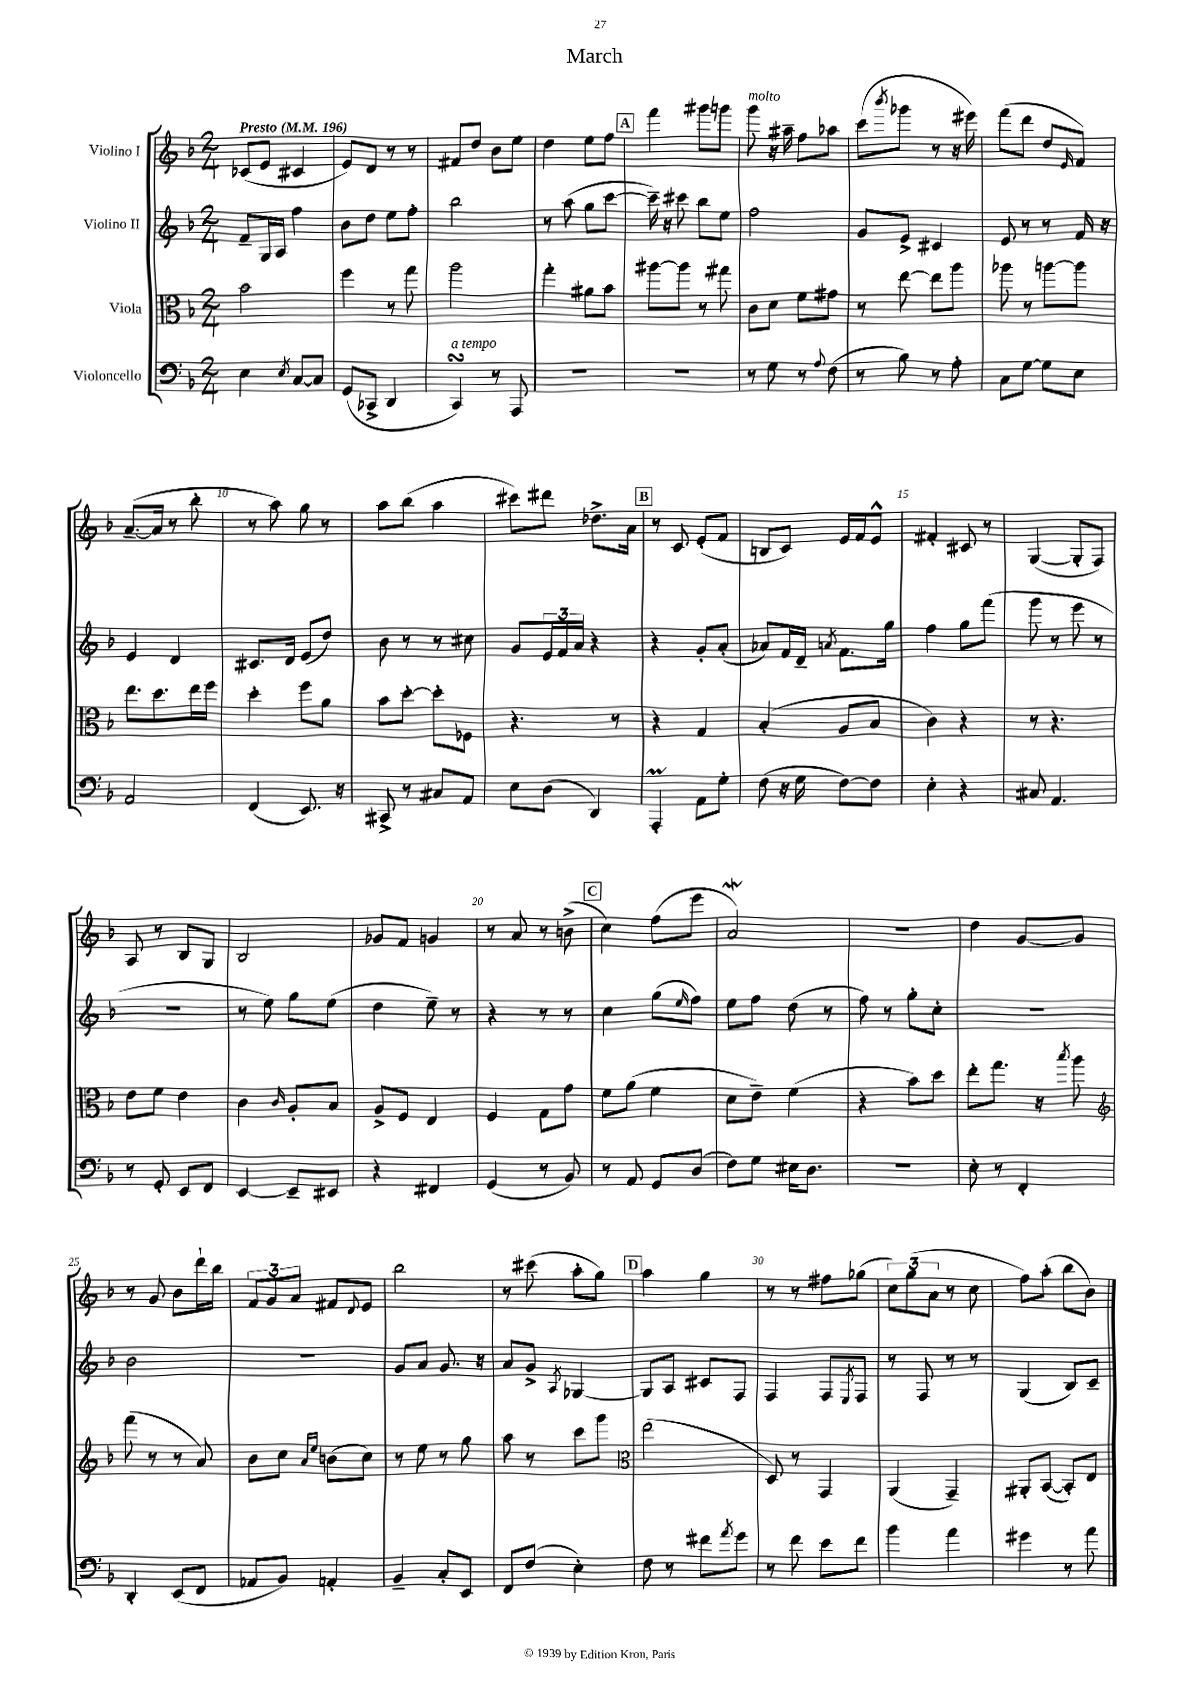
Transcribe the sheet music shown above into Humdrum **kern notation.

**kern	**kern	**kern	**kern
*staff4	*staff3	*staff2	*staff1
*clefF4	*clefC3	*clefG2	*clefG2
*k[b-]	*k[b-]	*k[b-]	*k[b-]
*M2/4	*M2/4	*M2/4	*M2/4
*MM196	*MM196	*MM196	*MM196
4E	2b-	8f~	(8c-
.	.	16G	8e
.	.	16A	.
8qE	.	.	.
[8C	.	4ff	4c#
8C]	.	.	.
=	=	=	=
(8GG	4ff	8b-	8e)
8CC-^	.	8dd	8d
4DD	8r	8ee	8r
.	8gg	8ff'	8r
=	=	=	=
4CC)	2aa	2bb-	8f#
.	.	.	8dd
8r	.	.	8b-
8AAA	.	.	8ee
=	=	=	=
2r	4gg'	8r	4dd
.	.	(8aa	.
.	8a#	8gg	8ee
.	8b-	[8ccc	8ff
=	=	=	=
2r	[8aa#	16ccc~])	4fff
.	.	16r	.
.	8aa#]	8ccc#	.
.	8r	8bb-	8ggg#
.	8gg#	8ee	8ggg
=	=	=	=
8r	8c	2ff	8ggg
8G	8d	.	16r
.	.	.	16aa#~
8r	8f	.	8ff
8qqA	.	.	.
(8F	8g#	.	8aa-
=	=	=	=
8r	8r	8g	(8ccc
.	.	.	8qbbb-
8B-)	[8ee	8e^	8ggg-
8r	8ee]	4c#	8r
8A'	8aa	.	16r
.	.	.	16eee#)
=	=	=	=
8C	8aa-	8e	(8fff
[8G	8r	8r	8ddd
8G]	[8aa	8r	8dd
.	.	.	16qqe
8E	8aa]	16f	8f)
.	.	16r	.
=	=	=	=
2AA	8.ee	4e	([8.a~
.	8.dd	.	16a]
.	.	4d	8r
.	16ee	.	8bb-'
.	16ff	.	.
=	=	=	=
(4FF	4dd'	8.c#	8r
.	.	.	8aa)
.	.	16d	.
8.EE)	8ff	(8e	8gg
.	8a	8dd)	8r
16r	.	.	.
=	=	=	=
8CC#^	8b-	8b-	8aa
8r	[8dd'	8r	(8bb-
8C#	8dd']	8r	4aa
8AA	8F-	8cc#	.
=	=	=	=
8E	4.r	8g	8ccc#)
(8D	.	24e	8ddd#
.	.	24f	.
.	.	24a	.
4DD)	.	4r	8.dd-^
.	8r	.	.
.	.	.	16a
=	=	=	=
4AAA'	4r	4r	8r
.	.	.	8c
8AA	4G	8g'	(8e'
8G'	.	(8a'	8f
=	=	=	=
(8F	(4B-'	8a-)	8B
16r	.	16f	8c)
16G	.	16d~	.
.	.	8qa	.
[8F)	8A	8.f	16e
.	.	.	16f
8F]	8B-	.	8e^^
.	.	16gg	.
=	=	=	=
4E'	4c)	4ff	4f#'
4r	4r	8gg	8c#
.	.	(8fff	8r
=	=	=	=
8C#	8r	8ggg	([4G
4.AA	4.r	8r	.
.	.	8eee	8G']
.	.	8r	8F)
=	=	=	=
8r	8e	2r	8A
8GG'	8f	.	8r
8EE	4e	.	8B-
8FF	.	.	8G
=	=	=	=
[4EE	4c	8r	2B-
.	.	8ee)	.
.	16qqc	.	.
8EE~]	8A'	8gg	.
8EE#	8B-	(8ee	.
=	=	=	=
4r	8A^	4dd	8g-
.	8F	.	8f
4FF#	4E	8ee~)	4g
.	.	8r	.
=	=	=	=
(4GG	4F	4r	8r
.	.	.	8a
8r	8G	8r	8r
8BB-)	8g	8r	(8b^
=	=	=	=
8r	8f	4cc	4cc)
8AA	(8a	.	.
8GG	4f	(8gg	(8ff
.	.	16qqee	.
(8D	.	8ff)	8eee
=	=	=	=
8F)	8d	8ee	2a)
8G	8e~)	8ff	.
16E#	(4f	(8dd	.
8.D	.	.	.
.	.	8r	.
=	=	=	=
2r	4r	8ff)	2r
.	.	8r	.
.	8b-)	8gg'	.
.	8dd	8cc'	.
=	=	=	=
8E'	8ee'	2r	4dd
8r	8.gg	.	.
4FF'	.	.	[8g
.	16r	.	.
.	8qbb-	.	.
.	8aa	.	8g]
=	=	=	=
*	*clefG2	*	*
4DD'	(8fff	2b-	8r
.	8r	.	8g
(8EE	8r	.	8b-
8FF	8a)	.	16ddd`
.	.	.	16bb-
=	=	=	=
8AA-	8b-	2r	12f
.	.	.	12g
8BB-)	8cc	.	.
.	.	.	12a
.	16qqa	.	.
.	16qqee	.	.
4AA'	(8b	.	8f#
.	.	.	8qqd
.	8cc)	.	8e
=	=	=	=
4BB-~	8r	8g	2bb-
.	8ee	8a	.
8C'	8r	8.g	.
8EE	8gg	.	.
.	.	16r	.
=	=	=	=
8FF	8aa	8a	8r
(8F	8r	8g^	(8ccc#
.	.	8qA	.
4E')	8ccc	[4G-	8aa'
.	8ggg	.	8gg)
=	=	=	=
*	*clefC3	*	*
8F	(2ee	8G-]	4aa
8r	.	8A	.
8f#	.	8c#	4gg
8qa	.	.	.
8g	.	8F	.
=	=	=	=
8r	8D)	4F	8r
8f	8r	.	8r
8e	4GG	8F	8ff#
.	.	8qE	.
8f	.	8F	(8gg-
=	=	=	=
4b-	(4AA	8r	12cc)
.	.	.	(12gg
.	.	8F	.
.	.	.	12a
4a	4GG~)	8r	8r
.	.	8r	8cc
=	=	=	=
4g#	8AA#'	(4G	8ff)
.	([8BB-	.	(8aa'
8r	8BB-'])	8B-)	8bb-
8a	8E	8c~	8b-)
==	==	==	==
*-	*-	*-	*-
